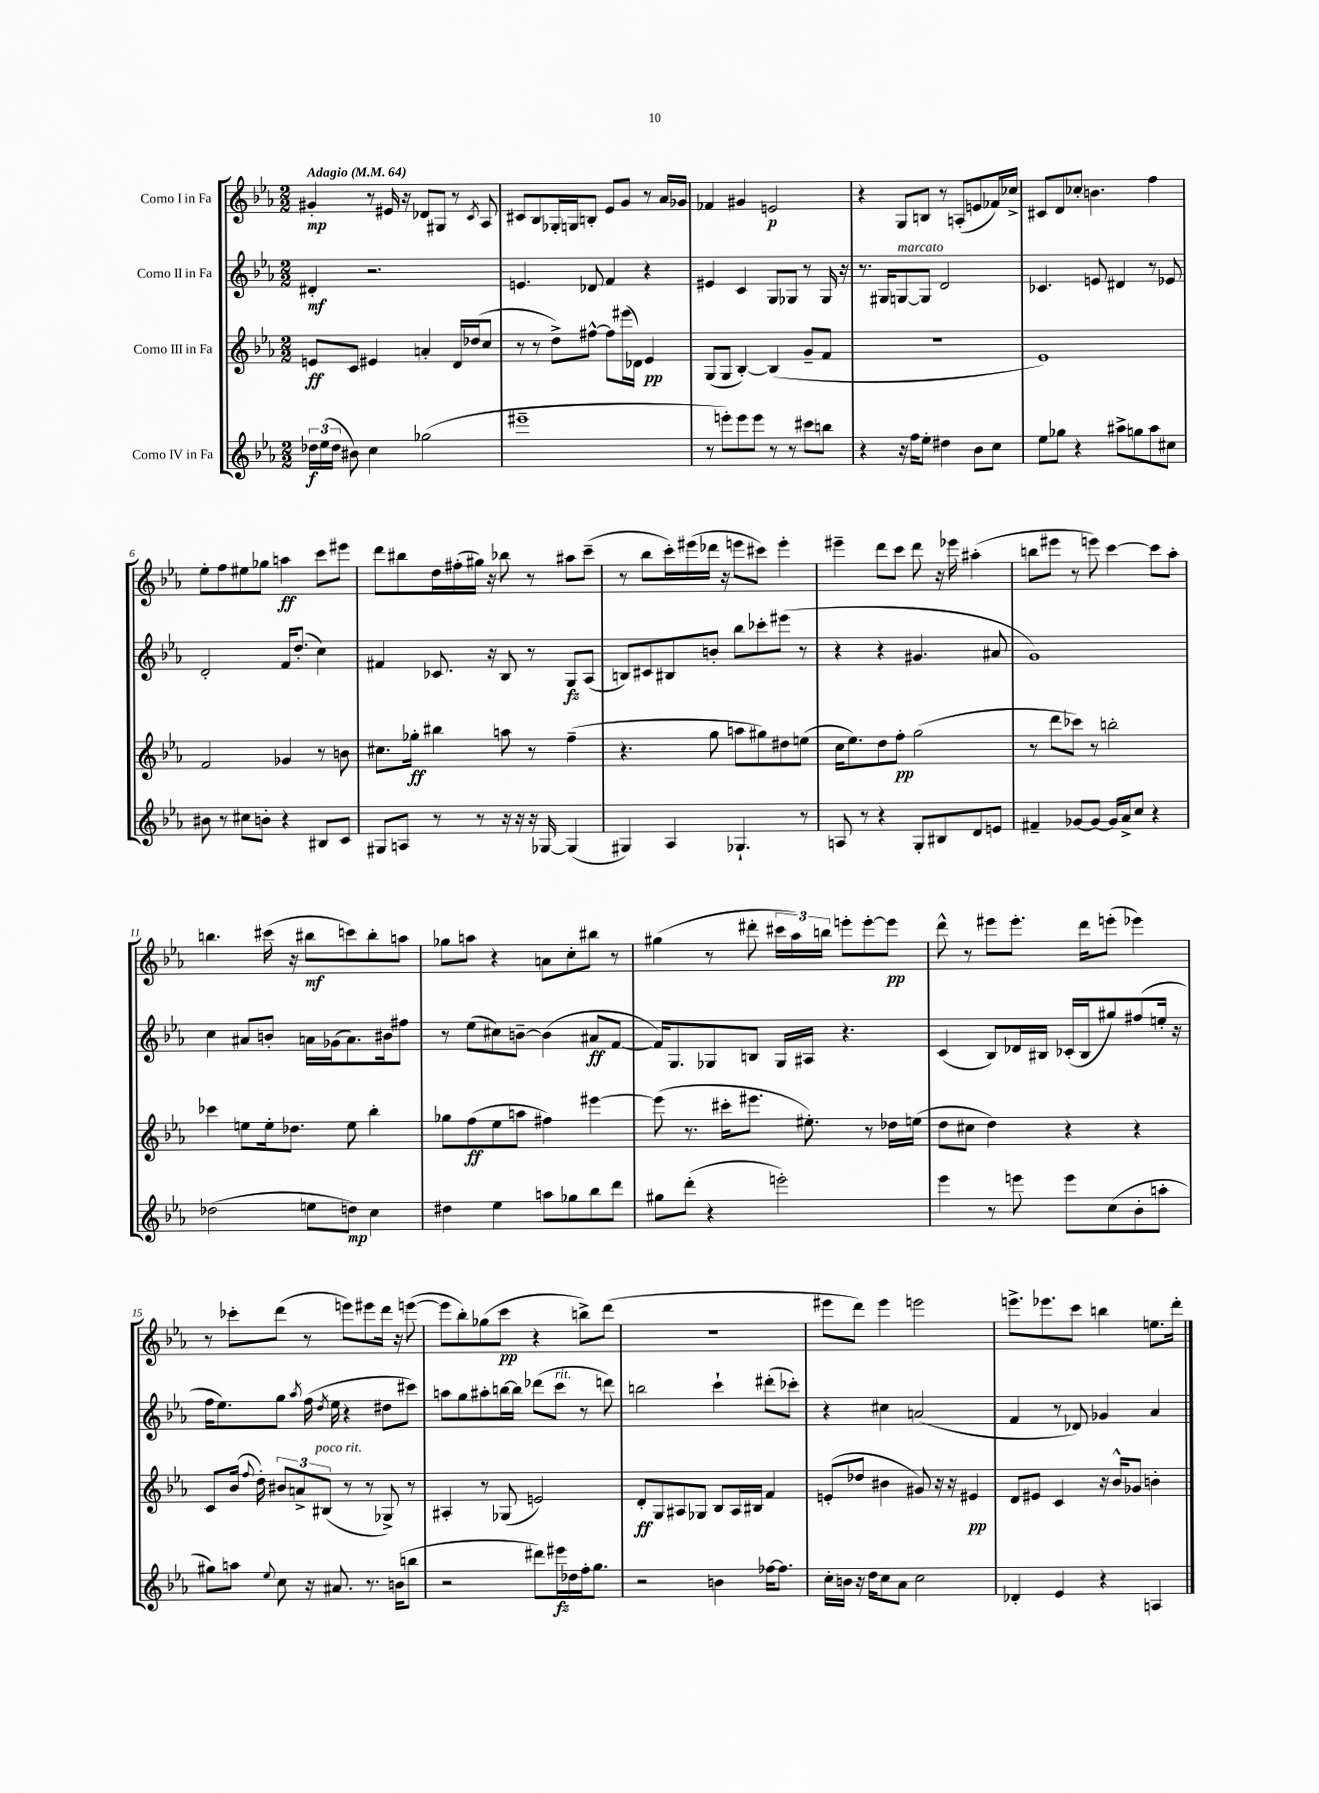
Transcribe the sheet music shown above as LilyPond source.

<<
\new StaffGroup <<
\new Staff = "s0" \with { instrumentName = "Corno I in Fa" } {
    \clef treble \key ees \major \numericTimeSignature \time 2/2 \tempo "Adagio" 4 = 64
    \autoBeamOff gis'4-.\mp r8 eis'16 r16 des'8[ gis8] r8 \acciaccatura { c'8 } aes8 |
    cis'8[ bes8 ges16-. g16 b8]-. ees'8[ g'8] r8 aes'16[ ges'16] |
    fes'4 gis'4 e'2\p |
    r4 g8[ b8] r8 a8[-.( e'8 fes'16) ces''16]-> |
    cis'8[ d'8 ces''8]-. b'4. f''4 |
    ees''8[-. f''8 eis''8 ges''8] a''4\ff c'''8[ eis'''8] |
    d'''8[ bis''8 d''16 fis''16-.( gis''16]) r16 bes''8 r8 ais''8[ c'''8]--( |
    r8 bes''8[ c'''16-.) eis'''16( des'''16] r16 e'''8[ cis'''8]) e'''4-. |
    eis'''4-- d'''8[ c'''8] d'''8 r16 ees'''16 ais''4-.( |
    b''8[ eis'''8] r8 e'''8) c'''4~ c'''8[ aes''8]-. |
    b''4. cis'''16( r16 bis''8[\mf c'''8) bis''8-. a''8] |
    ges''8[ a''8] r4 a'8[ c''8-. bis''8] r8 |
    gis''4( r8 dis'''8-. \tuplet 3/2 { cis'''16[ aes''16) b''16] } e'''8[-. e'''8~-. e'''8]\pp |
    d'''8-^ r8 eis'''8[ eis'''8.]-. d'''16[ e'''8]-.( ees'''4) |
    r8 ces'''8[-. d'''8]( r8 e'''8[) eis'''8 d'''16] r16 e'''8~( |
    e'''8[ bes''8-.) ges''8( c'''8]\pp r4 b''8[->) d'''8]( |
    R1 |
    eis'''8[ d'''8]) eis'''4 e'''2 |
    e'''8.[-> ees'''8. c'''8] b''4 e''8.[ d'''16]-. \bar "|." |
}
\new Staff = "s1" \with { instrumentName = "Corno II in Fa" } {
    \clef treble \key ees \major \numericTimeSignature \time 2/2
    \autoBeamOff dis'4-.\mf r2. |
    e'4. des'8 f'4 r4 |
    eis'4 c'4 g8[ ges8] r8 ges16 r16 |
    r8. gis16[ g8~^\markup { \italic "marcato" } g8] d'2 |
    ces'4. e'8 dis'4 r8 ees'8 |
    d'2-. f'16[ d''8.]-.( c''4) |
    fis'4 ces'8. r16 bes8 r8 g8[\fz aes8]( |
    b8[) cis'8 bis8 b'8]-. bes''8[ ces'''8-. eis'''8]( r8 |
    r4 r4 gis'4. ais'8 |
    g'1) |
    c''4 ais'8[ b'8]-. a'16[ ges'16( a'8.) bis'16 fis''8] |
    r8 ees''8[( cis''8) b'8]~-- b'4( ais'8[\ff f'8]~ |
    f'16[) g8. ges8 b8] ges16[ ais16] r4. |
    c'4( bes8[) des'16 bis16] ces'16[-.( bis16 gis''8) fis''8( e''16]-. r16 |
    f''16[ ees''8.) g''8] \acciaccatura { aes''8 } f''16( \acciaccatura { d''8 } ees''16 r4 dis''8[ cis'''8]) |
    a''8[ g''8 ais''8-. b''16~ b''16] des'''8[( c'''8]^\markup { \italic "rit." } r8 d'''8) |
    b''2 c'''4-! dis'''8[-.( ces'''8]-.) |
    r4 cis''4 a'2( |
    f'4 r8 des'8) ges'4 aes'4 \bar "|." |
}
\new Staff = "s2" \with { instrumentName = "Corno III in Fa" } {
    \clef treble \key ees \major \numericTimeSignature \time 2/2
    \autoBeamOff e'8[\ff c'8] eis'4 a'4-. d'16[ des''16( c''8] |
    r8 r8 d''8[->) fis''8]~-^ fis''8[ eis'''16( des'16]) ees'4\pp |
    g8[( g8] bes4~-.) bes4( g'8[-- f'8] |
    r1 |
    ees'1) |
    f'2 ges'4 r8 b'8 |
    cis''8.[ ges''16]-.\ff bis''4 a''8 r8 f''4--( |
    r4. g''8 a''8[ gis''8) dis''8 e''8]( |
    c''16[ ees''8.) d''8 f''8]-.\pp g''2( |
    r8 d'''8[ ces'''8]) r8 b''2-. |
    ces'''4 e''8[ e''16-. des''8.] e''8 bes''4-. |
    ges''8[ f''8\ff( ees''8 a''8] fis''4) eis'''4~ |
    eis'''8( r8. cis'''16[-. eis'''8.] eis''8.-.) r8 des''16[ e''16]( |
    d''8[ cis''8] d''4) r4 r4 |
    c'8[ bes'16]( \appoggiatura { f''8 } d''16-.) \tuplet 3/2 { bis'8[ a'8-> bis8]^\markup { \italic "poco rit." }( } r8 r8 ges8->) r8 |
    ais4-. r8 ges8( e'2) |
    d'8[-.\ff g8 ais8 ges8] bes8[ ais16 bis16] f'4 |
    e'8[-.( des''8] bis'4 gis'8) r16 r16 eis'4\pp |
    d'8[ eis'8] c'4 r16 bes'16[-^ ges'8] b'4-. \bar "|." |
}
\new Staff = "s3" \with { instrumentName = "Corno IV in Fa" } {
    \clef treble \key ees \major \numericTimeSignature \time 2/2
    \autoBeamOff \tuplet 3/2 { des''16[\f ees''16( des''16] } bis'8) c''4 ges''2( |
    eis'''1-- |
    r8 e'''8[-.) e'''8 e'''8] r8 r8 cis'''8[ b''8] |
    r4 r16 f''16[ ees''8]-. dis''4 bes'8[ c''8] |
    ees''8[ ges''8] r4 ais''8[-> g''8 ais''8 cis''8] |
    bis'8 r8 cis''8[ b'8]-. r4 bis8[ c'8] |
    gis8[ a8] r8 r8 r16 r16 r16 ges16~ ges4( |
    gis4) aes4 ges4.-! r8 |
    a8 r8 r4 g8[-. bis8 d'8 e'8] |
    fis'4-- ges'8[~ ges'8]~ ges'16[ aes'16-> c''8] r4 |
    des''2( e''8[ d''8]\mp) c''4 |
    dis''4 ees''4 a''8[ ges''8 bes''8 d'''8] |
    gis''8[ d'''8]-.( r4 e'''2-.) |
    ees'''4 r8 e'''8 e'''8[ c''8( bes'8-. a''8]-. |
    gis''8[) a''8] \appoggiatura { ees''8 } c''8 r16 ais'8. r8. b'16[( b''8] |
    r2 dis'''8[) eis'''16\fz des''16 f''16-. g''8.] |
    r2 b'4 fes''16[~ fes''8.] |
    c''16[-. b'16] r16 d''16[ c''8 aes'8] c''2 |
    des'4-. ees'4 r4 a4 \bar "|." |
}
>>
>>
